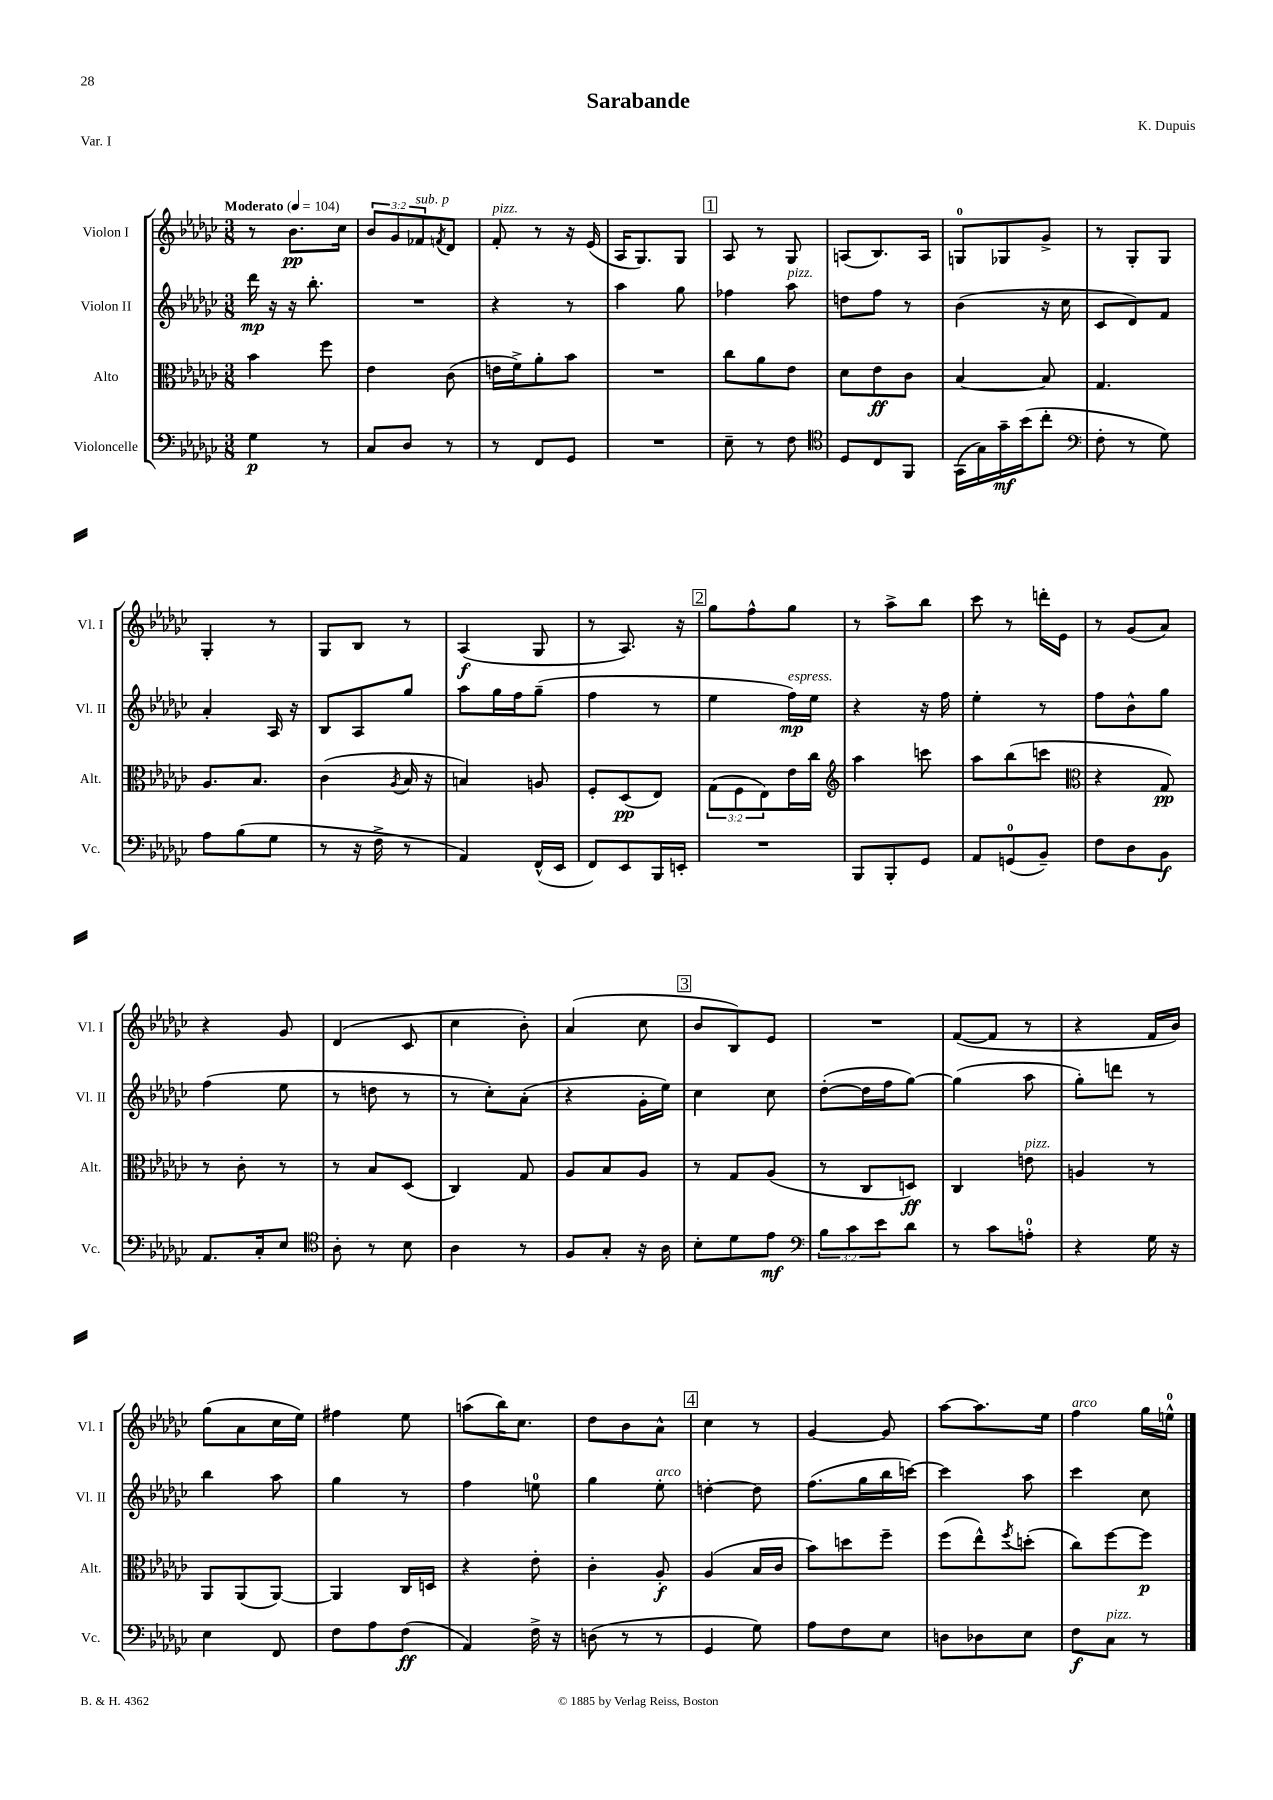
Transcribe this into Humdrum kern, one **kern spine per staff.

**kern	**kern	**kern	**kern
*staff4	*staff3	*staff2	*staff1
*clefF4	*clefC3	*clefG2	*clefG2
*k[b-e-a-d-g-c-]	*k[b-e-a-d-g-c-]	*k[b-e-a-d-g-c-]	*k[b-e-a-d-g-c-]
*M3/8	*M3/8	*M3/8	*M3/8
*MM104	*MM104	*MM104	*MM104
4G-	4b-	16ddd-	8r
.	.	16r	.
.	.	16r	8.b-
.	.	8.bb-'	.
8r	8ff	.	.
.	.	.	16cc-
=	=	=	=
8C-	4e-	4.r	12b-
.	.	.	12g-
8D-	.	.	.
.	.	.	12f-
.	.	.	8qf
8r	(8c-	.	8d-
=	=	=	=
8r	16e	4r	8f'
.	16f^)	.	.
8FF	8a-'	.	8r
8GG-	8b-	8r	16r
.	.	.	(16e-
=	=	=	=
4.r	4.r	4aa-	16A-
.	.	.	8.G-)
.	.	8gg-	8G-
=	=	=	=
8E-~	8cc-	4ff-	8A-
8r	8a-	.	8r
8F	8e-	8aa-	8G-
=	=	=	=
*clefC4	*	*	*
8D-	8d-	8dd	(8A
8C-	8e-	8ff	8.B-)
8FF	8c-	8r	.
.	.	.	16A
=	=	=	=
(16GG-	[4B-	(4b-	8G
16G-)	.	.	.
16g-~	.	.	8G-
(16b-	.	.	.
8cc-'	8B-]	16r	8g-^
.	.	16cc-	.
=	=	=	=
*clefF4	*	*	*
8F'	4.G-	8c-	8r
8r	.	8d-)	8G-'
8G-)	.	8f	8G-
=	=	=	=
8A-	8.A-	4a-'	4G-'
(8B-	.	.	.
.	8.B-	.	.
8G-	.	16A-	8r
.	.	16r	.
=	=	=	=
8r	(4c-	8B-	8G-
16r	.	8A-	8B-
16F^	.	.	.
.	8qA-	.	.
8r	16B-	8gg-	8r
.	16r	.	.
=	=	=	=
4AA-)	4B)	8aa-	(4A-
.	.	16gg-	.
.	.	16ff	.
(16FF^^	8A	(8gg-~	8G-
16EE-	.	.	.
=	=	=	=
8FF)	8F'	4ff	8r
8EE-	(8D-	.	8.A-)
16BBB-	8E-)	8r	.
16EE'	.	.	16r
=	=	=	=
4.r	(12G-	4ee-	8gg-
.	12F	.	.
.	.	.	8ff^^
.	12E-)	.	.
.	16e-	16ff)	8gg-
.	16cc-	16ee-	.
=	=	=	=
*	*clefG2	*	*
8BBB-	4aa-	4r	8r
8BBB-'	.	.	8aa-^
8GG-	8ccc	16r	8bb-
.	.	16ff	.
=	=	=	=
8AA-	8aa-	4ee-'	8ccc-
(8GG	(8bb-	.	8r
8BB-~)	8ccc	8r	16ddd'
.	.	.	16e-
=	=	=	=
*	*clefC3	*	*
8F	4r	8ff	8r
8D-	.	8b-^^	(8g-
8BB-	8G-)	8gg-	8a-)
=	=	=	=
8.AA-	8r	(4ff	4r
.	8c-'	.	.
16C-'	.	.	.
8E-	8r	8ee-	8g-
=	=	=	=
*clefC4	*	*	*
8A-'	8r	8r	(4d-
8r	8B-	8dd	.
8B-	(8D-	8r	8c-
=	=	=	=
4A-	4C-)	8r	4cc-
.	.	8cc-')	.
8r	8G-	(8a-'	8b-')
=	=	=	=
8F	8A-	4r	(4a-
8G-'	8B-	.	.
16r	8A-	16g-'	8cc-
16A-	.	16ee-)	.
=	=	=	=
8B-'	8r	4cc-	8b-
8d-	8G-	.	8B-)
8e-	(8A-	8cc-	8e-
=	=	=	=
*clefF4	*	*	*
12B-	8r	([8dd-'	4.r
12c-	.	.	.
.	8C-	16dd-]	.
12e-	.	.	.
.	.	16ff	.
8d-	8D)	[8gg-)	.
=	=	=	=
8r	4C-	(4gg-]	([8f
8c-	.	.	8f]
8A'	8e	8aa-	8r
=	=	=	=
4r	4A	8gg-')	4r
.	.	8ddd	.
16G-	8r	8r	16f
16r	.	.	16b-)
=	=	=	=
4E-	8AA-	4bb-	(8gg-
.	(8AA-	.	8a-
8FF	[8AA-)	8aa-	16cc-
.	.	.	16ee-)
=	=	=	=
8F	4AA-]	4gg-	4ff#
8A-	.	.	.
(8F	16C-	8r	8ee-
.	16D	.	.
=	=	=	=
4AA-)	4r	4ff	(8aa
.	.	.	16bb-)
.	.	.	8.cc-
16F^	8e-'	8ee	.
16r	.	.	.
=	=	=	=
(8D	4c-'	4gg-	8dd-
8r	.	.	8b-
8r	8A-'	8ee-'	8a-^^
=	=	=	=
4GG-	(4A-	[4dd'	4cc-
8G-)	16B-	8dd]	8r
.	16c-	.	.
=	=	=	=
8A-	8b-)	(8.ff	[4g-
8F	8dd	.	.
.	.	16gg-	.
8E-	8ff~	16bb-	8g-]
.	.	[16ccc)	.
=	=	=	=
8D	(8ff	4ccc]	[8aa-
8D-	8ee-^^)	.	8.aa-]
.	8qff	.	.
8E-	(8dd'	8aa-	.
.	.	.	16ee-
=	=	=	=
8F	8cc-)	4ccc-	4ff
8C-	[8ff	.	.
8r	8ff]	8cc-	16gg-
.	.	.	16ee^^
==	==	==	==
*-	*-	*-	*-
